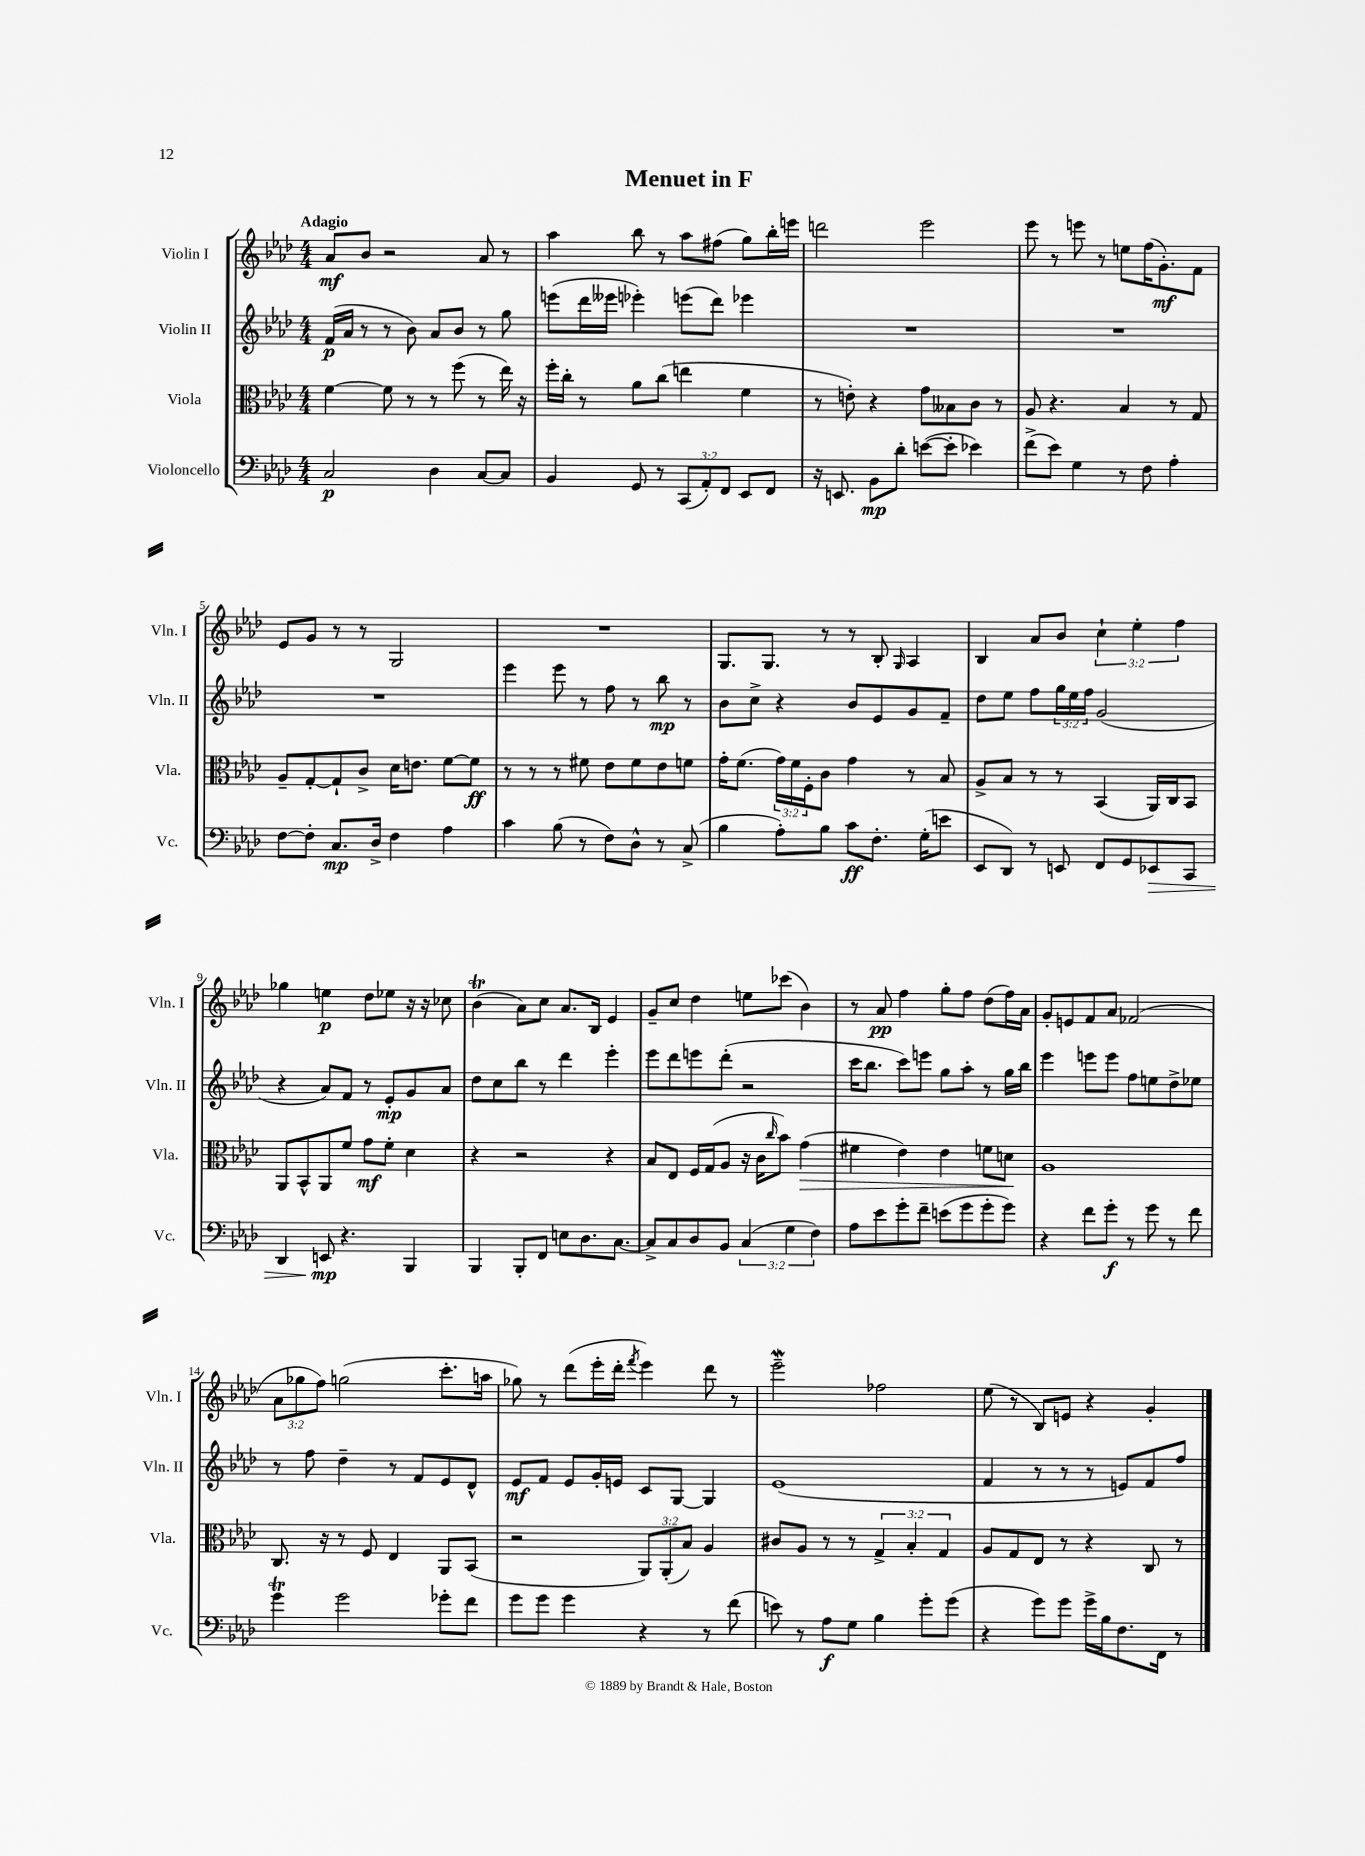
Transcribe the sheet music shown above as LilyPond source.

\header { title = "Menuet in F" }
<<
\new StaffGroup <<
\new Staff = "s0" \with { instrumentName = "Violin I" shortInstrumentName = "Vln. I" } {
    \clef treble \key aes \major \numericTimeSignature \time 4/4 \override Staff.TupletNumber.text = #tuplet-number::calc-fraction-text \tempo "Adagio"
    aes'8\mf bes'8 r2 aes'8 r8 |
    aes''4 bes''8 r8 aes''8 fis''8( g''8) bes''16-. e'''16 |
    d'''2 ees'''2 |
    ees'''8 r8 e'''8 r8 e''8 f''16( g'8.-.\mf) f'8 |
    ees'8 g'8 r8 r8 g2 |
    R1 |
    g8. g8. r8 r8 bes8-. \grace { g16 } aes4 |
    bes4 aes'8 bes'8 \tuplet 3/2 { c''4-! ees''4-. f''4 } |
    ges''4 e''4\p des''8 ees''8 r16 r16 ces''8 |
    bes'4\trill( aes'8) c''8 aes'8. bes16 ees'4 |
    g'8-- c''8 des''4 e''8 ces'''8( bes'4) |
    r8 aes'8\pp f''4 g''8-. f''8 des''8( f''16) aes'16 |
    g'8-. e'8 f'8 aes'8 fes'2( |
    \tuplet 3/2 { aes'8 ges''8 f''8) } g''2( c'''8.-. a''16 |
    ges''8) r8 des'''8( ees'''16-. des'''16-. \acciaccatura { f'''8 } ees'''4) des'''8 r8 |
    ees'''2--\mordent fes''2 |
    ees''8( r8 bes8) e'8 r4 g'4-. \bar "|." |
}
\new Staff = "s1" \with { instrumentName = "Violin II" shortInstrumentName = "Vln. II" } {
    \clef treble \key aes \major \numericTimeSignature \time 4/4 \override Staff.TupletNumber.text = #tuplet-number::calc-fraction-text
    f'16\p( aes'16 r8 r8 bes'8) aes'8 bes'8 r8 g''8 |
    e'''8( des'''16 eeses'''16 ees'''4-.) e'''8( des'''8) ees'''4 |
    R1 |
    R1 |
    R1 |
    ees'''4 ees'''8 r8 f''8 r8 bes''8\mp r8 |
    bes'8 c''8-> r4 bes'8 ees'8 g'8 f'8-- |
    des''8 ees''8 f''8 \tuplet 3/2 { g''16 ees''16 f''16 } g'2( |
    r4 aes'8) f'8 r8 ees'8-.\mp g'8 aes'8 |
    des''8 c''8 bes''8 r8 des'''4 ees'''4-. |
    ees'''8 des'''8 e'''8 des'''8-.( r2 |
    c'''16 bes''8. c'''8) e'''8 g''8 aes''8-. r8 g''16 bes''16 |
    ees'''4 e'''8 e'''8 f''8 e''8 des''8-> ees''8 |
    r8 f''8 des''4-- r8 f'8 ees'8 des'8-^ |
    ees'8\mf f'8 ees'8 g'16-. e'16 c'8 g8~ g4 |
    ees'1( |
    f'4 r8 r8 r8 e'8) f'8 f''8 \bar "|." |
}
\new Staff = "s2" \with { instrumentName = "Viola" shortInstrumentName = "Vla." } {
    \clef alto \key aes \major \numericTimeSignature \time 4/4 \override Staff.TupletNumber.text = #tuplet-number::calc-fraction-text
    f'4~ f'8 r8 r8 f''8( r8 ees''16) r16 |
    f''16-. c''16-. r8 aes'8 c''8( e''4 f'4 |
    r8 e'8-.) r4 g'8 beses8 c'8 r8 |
    aes8 r4. bes4 r8 g8 |
    aes8-- g8~-. g8-! c'8-> des'16 e'8. f'8~ f'8\ff |
    r8 r8 r8 fis'8 ees'8 fis'8 ees'8 f'8 |
    g'16-. f'8.( \tuplet 3/2 { g'16) f'16 f16-. } c'8 g'4 r8 bes8 |
    aes8-> bes8 r8 r8 bes,4( aes,16) c16 bes,8 |
    aes,8 bes,8-^ aes,8 f'8 g'8\mf f'8-. des'4 |
    r4 r2 r4 |
    bes8 ees8 f16 g16( aes8 r16 c'16 \grace { c''16 } bes'8) g'4\>( |
    fis'4 ees'4) ees'4 f'8 d'8\! |
    aes1 |
    c8. r16 r8 f8 ees4 aes,8 bes,8( |
    r2 \tuplet 3/2 { aes,8) aes,8-.( bes8) } aes4 |
    cis'8 aes8 r8 r8 \tuplet 3/2 { g4-> bes4-. g4 } |
    aes8 g8 ees8 r8 r4 c8 r8 \bar "|." |
}
\new Staff = "s3" \with { instrumentName = "Violoncello" shortInstrumentName = "Vc." } {
    \clef bass \key aes \major \numericTimeSignature \time 4/4 \override Staff.TupletNumber.text = #tuplet-number::calc-fraction-text
    c2\p des4 c8~ c8 |
    bes,4 g,8 r8 \tuplet 3/2 { c,8( aes,8-.) f,8 } ees,8 f,8 |
    r16 e,8. bes,8\mp des'8-. e'8~( e'8-. ees'4) |
    f'8->( ees'8) g4 r8 f8 aes4-. |
    f8~ f8-. c8.\mp des16-> f4 aes4 |
    c'4 bes8( r8 f8) des8-^ r8 c8->( |
    bes4 aes8-.) bes8 c'8\ff f8.-. g16-.( e'8 |
    ees,8 des,8) r8 e,8 f,8 g,8 ees,8\> c,8 |
    des,4 e,8\mp\! r4. bes,,4 |
    bes,,4 bes,,8-. f,8 e8 des8. c8.~ |
    c8-> c8 des8 bes,8 \tuplet 3/2 { c4( g4 f4) } |
    aes8 ees'8 g'8-. f'8-- e'8( g'8 g'8-. g'8) |
    r4 f'8 g'8-.\f r8 g'8 r8 f'8 |
    g'4\trill g'2 ges'8-. f'8 |
    g'8 g'8 g'4 r4 r8 f'8( |
    e'8) r8 aes8\f g8 bes4 g'8-. g'8( |
    r4 g'8) g'8 g'16-> bes16 f8. f,16 r8 \bar "|." |
}
>>
>>
